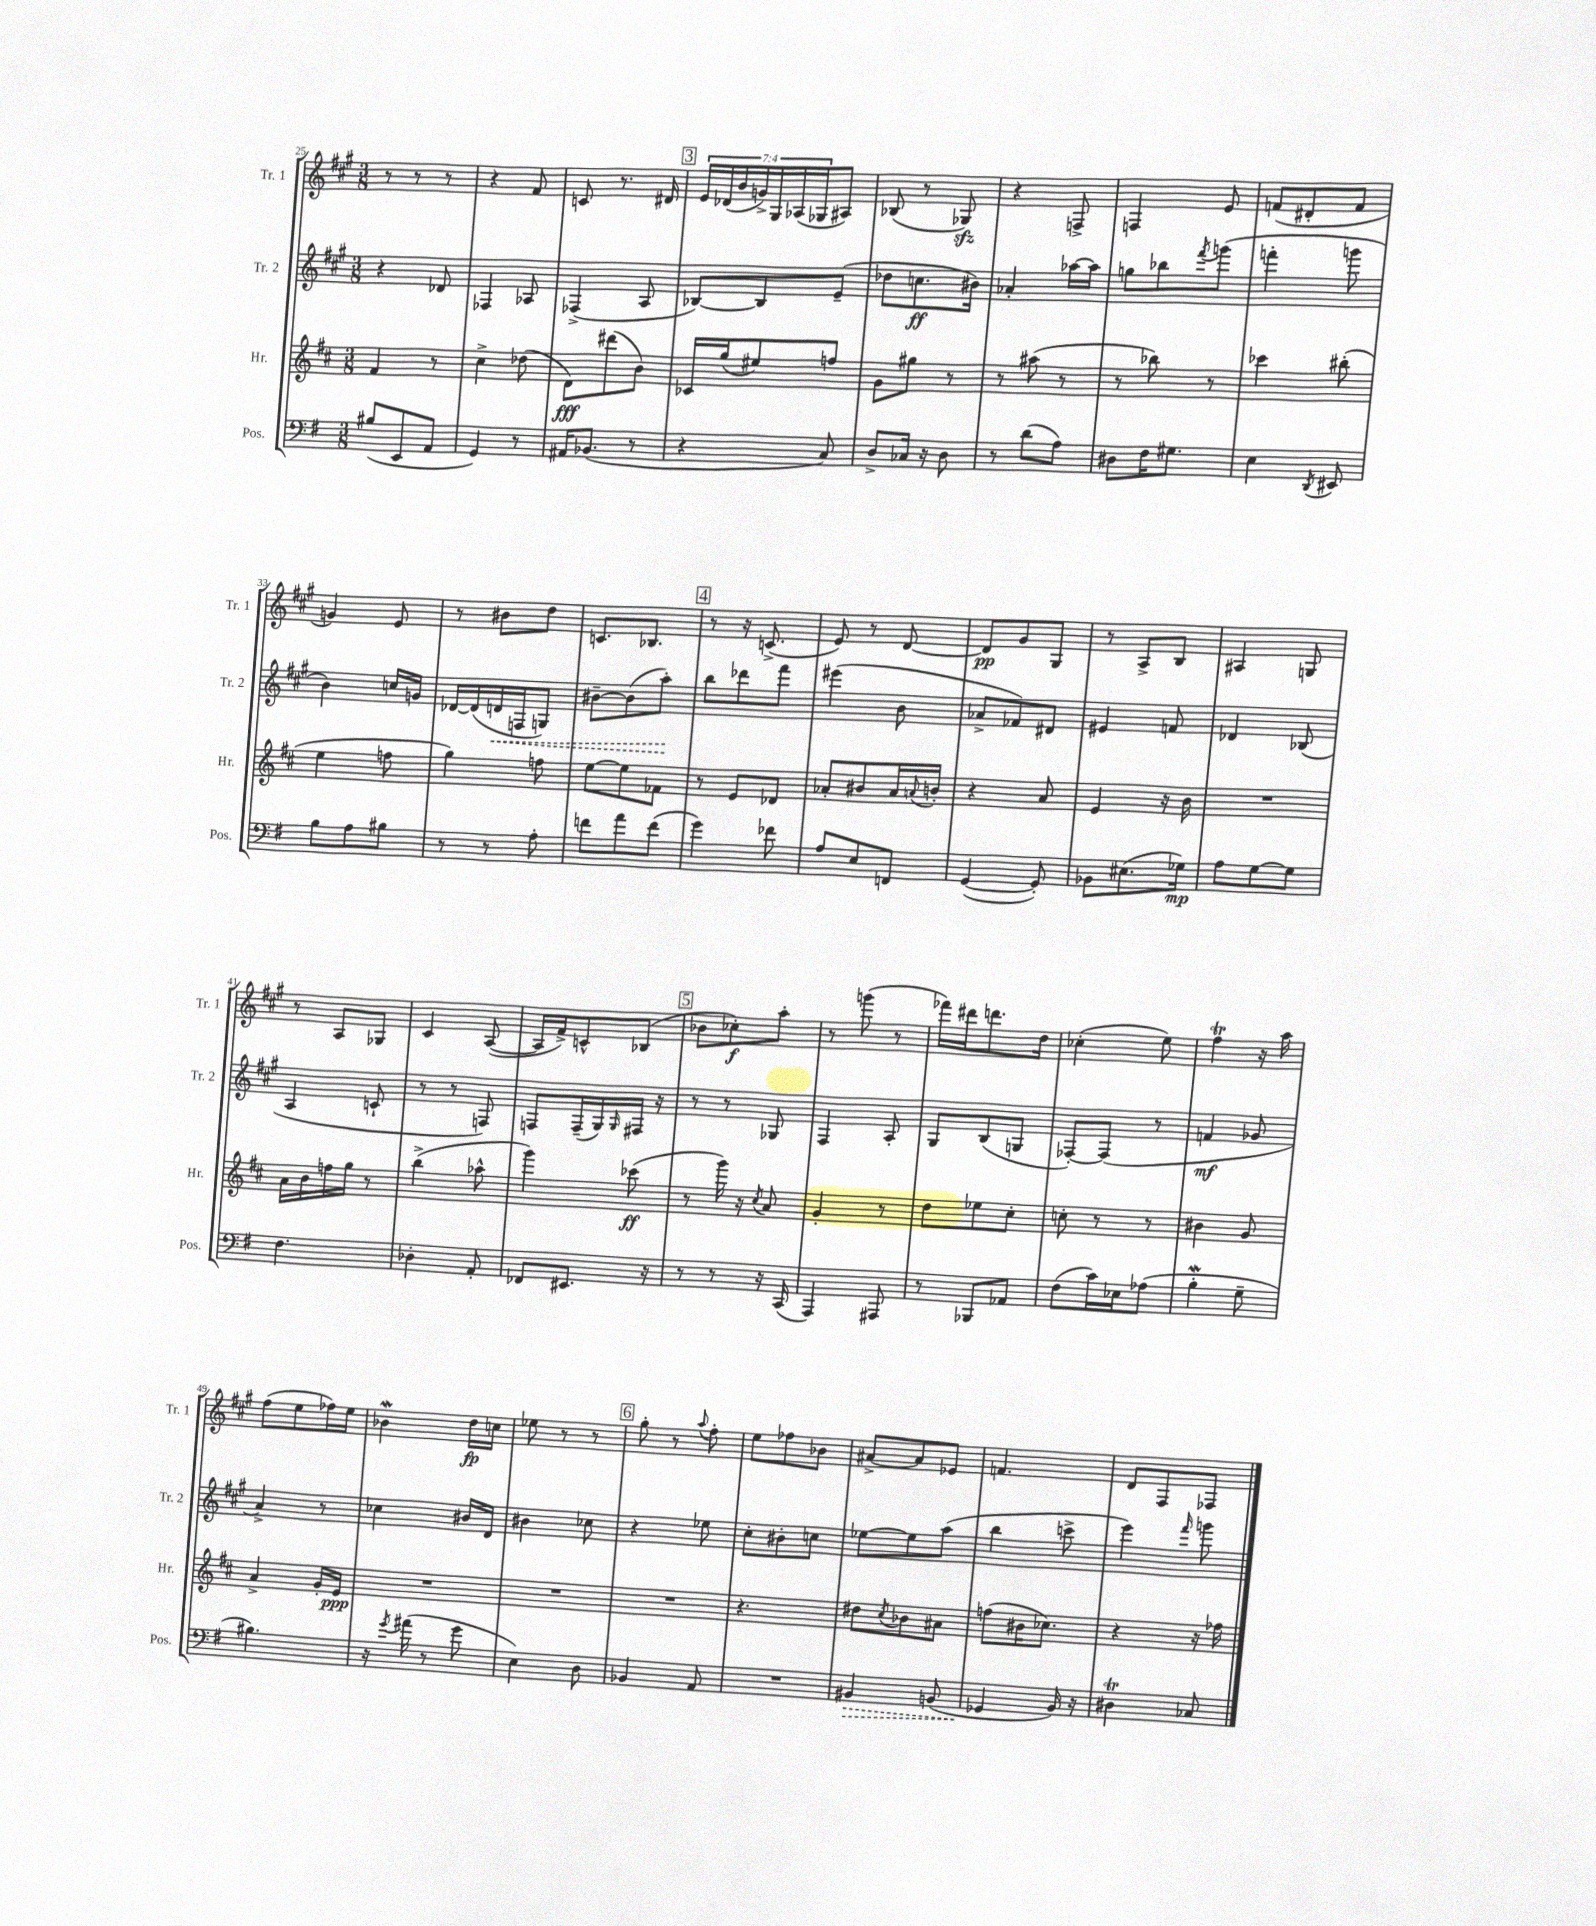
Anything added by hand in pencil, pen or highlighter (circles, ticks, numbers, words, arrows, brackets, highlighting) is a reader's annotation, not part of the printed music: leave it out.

**kern	**dynam	**kern	**dynam	**kern	**dynam	**kern	**dynam
*part4	*part4	*part3	*part3	*part2	*part2	*part1	*part1
*staff4	*staff4	*staff3	*staff3	*staff2	*staff2	*staff1	*staff1
*I"Pos.	*	*I"Hr.	*	*I"Tr. 2	*	*I"Tr. 1	*
*I'Pos.	*	*I'Hr.	*	*I'Tr. 2	*	*I'Tr. 1	*
*clefF4	*	*clefG2	*	*clefG2	*	*clefG2	*
*k[f#]	*	*k[f#c#]	*	*k[f#c#g#]	*	*k[f#c#g#]	*
*M3/8	*	*M3/8	*	*M3/8	*	*M3/8	*
=25	=25	=25	=25	=25	=25	=25	=25
(8B#X/L	.	4f#/	.	4r	.	8r	.
8EE/	.	.	.	.	.	8r	.
8AA/J	.	8r	.	8d-X/	.	8r	.
=26	=26	=26	=26	=26	=26	=26	=26
4GG/)	.	4cc#^\	.	4F-X/	.	4r	.
8r	.	(8dd-X\	.	8A-X/	.	8f#/	.
=27	=27	=27	=27	=27	=27	=27	=27
16AA#X/KL	.	8d\L)	fff	(4F-X^/	.	8cn/	.
(8.BB-X/J	.	.	.	.	.	.	.
.	.	(8ddd#X\	.	.	.	8.r	.
8r	.	8b\J)	.	8A/	.	.	.
.	.	.	.	.	.	16d#X/	.
!!LO:REH:place=s1:t=3
=28	=28	=28	=28	=28	=28	=28	=28
4r	.	16c-X/LL	.	[8B-X/L)	.	28e/LL	.
.	.	.	.	.	.	(28d-X/	.
.	.	(16gg/J	.	.	.	.	.
.	.	.	.	.	.	28b/	.
.	.	.	.	.	.	28gn^/)	.
.	.	8ee#X/)	.	8B-/]	.	.	.
.	.	.	.	.	.	28G#/	.
.	.	.	.	.	.	(28A-X/	.
.	.	.	.	.	.	28G-X/J	.
8C/)	.	8ffn/J	.	(8e~/J	.	8A#X/J)	.
=29	=29	=29	=29	=29	=29	=29	=29
8D^/L	.	8g\L	.	8dd-X\L	.	(8B-X/	.
16C-X/Jk	.	8gg#X\J	.	8.ccn\	ff	8r	.
16r	.	.	.	.	.	.	.
8D\	.	8r	.	.	.	8G-Xzz/)	.
.	.	.	.	16b#X\Jk)	.	.	.
=30	=30	=30	=30	=30	=30	=30	=30
8r	.	8r	.	4a-X'/	.	4r	.
(8d\L	.	(8aa#X\	.	.	.	.	.
8A\J)	.	8r	.	[16aa-X\LL	.	8Fn^/	.
.	.	.	.	16aa-\JJ]	.	.	.
=31	=31	=31	=31	=31	=31	=31	=31
8D#X\L	.	8r	.	8ggn\L	.	4Fn/	.
16F#\K	.	8bb-X\)	.	8bb-X\	.	.	.
8.G#X\J	.	.	.	.	.	.	.
.	.	.	.	8qfff#/	.	.	.
.	.	8r	.	(8gggn\J	.	8e/	.
=32	=32	=32	=32	=32	=32	=32	=32
4E\	.	4ccc-X\	.	4fffn'\	.	(8fn/L	.
.	.	.	.	.	.	8d#X'/	.
8qDD/	.	.	.	.	.	.	.
8EE#X/	.	(8bb#X'\	.	8gggn\	.	8f/J	.
!!LO:LB:g=z
=33	=33	=33	=33	=33	=33	=33	=33
8B\L	.	4ee\	.	4b\)	.	4gn/)	.
8A\	.	.	.	.	.	.	.
8B#X\J	.	8ffn\	.	16ccn/LL	.	8e/	.
.	.	.	.	16gn/JJ	.	.	.
=34	=34	=34	=34	=34	=34	=34	=34
8r	.	4gg\)	.	[16d-X/LL	.	8r	.
.	.	.	.	(16d-/]	.	.	.
!	!	!	!	!	!LO:HP:b	!	!
8r	.	.	.	16dn/	<	8b#X\L	.
.	.	.	.	16Fn/J	.	.	.
8A'\	.	8ffn\	.	8Gn/J)	.	8dd\J	.
=35	=35	=35	=35	=35	=35	=35	=35
8fn\L	.	[8ee\L	.	[8b#X~\L	.	8.cn/L	.
8a\	.	8ee\]	.	(8b#\]	.	.	.
.	.	.	.	.	.	8.B-X/J	.
(8f\J	.	8f-X\J	.	8aa'\J)	.	.	.
.	.	.	.	.	[	.	.
!!LO:REH:place=s1:t=4
=36	=36	=36	=36	=36	=36	=36	=36
4g\)	.	8r	.	8bb\L	.	8r	.
.	.	8e/L	.	8ddd-X\	.	16r	.
.	.	.	.	.	.	(8.cn^/	.
8f-X\	.	8d-X/J	.	8fff#\J	.	.	.
=37	=37	=37	=37	=37	=37	=37	=37
8A/L	.	8a-X'/L	.	(4eee#X\	.	8e/)	.
8E/	.	8b#X/	.	.	.	8r	.
8FFn/J	.	16a-/L	.	8b\	.	[8d/	.
.	.	8qqan/	.	.	.	.	.
.	.	16bn'/JJ	.	.	.	.	.
=38	=38	=38	=38	=38	=38	=38	=38
([4GG/	.	4r	.	8a-X^/L	.	8d/L]	pp
.	.	.	.	8f-X/)	.	8g#/	.
8GG'/])	.	8a/	.	8d#X/J	.	8G#/J	.
=39	=39	=39	=39	=39	=39	=39	=39
8BB-X\L	.	4e/	.	4e#X/	.	8r	.
(8.E#X\	.	.	.	.	.	8A^/L	.
.	.	16r	.	8fn/	.	8B/J	.
16G-X\Jk)	mp	16b\	.	.	.	.	.
=40	=40	=40	=40	=40	=40	=40	=40
8A\L	.	4.r	.	4d-X/	.	4A#X/	.
[8G\	.	.	.	.	.	.	.
8G\J]	.	.	.	(8B-X/	.	8Gn/	.
!!LO:LB:g=z
=41	=41	=41	=41	=41	=41	=41	=41
4.F#\	.	16a\LL	.	4A/	.	8r	.
.	.	16b\	.	.	.	.	.
.	.	16ffn\	.	.	.	8A/L	.
.	.	16gg\JJ	.	.	.	.	.
.	.	8r	.	8cn`/	.	8G-X/J	.
=42	=42	=42	=42	=42	=42	=42	=42
4D-X'\	.	(4bb^\	.	8r	.	4c#/	.
.	.	.	.	8r	.	.	.
8AA'/	.	8aa-X^^\	.	8Fn/)	.	([8A/	.
=43	=43	=43	=43	=43	=43	=43	=43
8FF-X/L	.	4ggg\)	.	8Fn/L	.	16A/LL]	.
.	.	.	.	.	.	16f#^/J)	.
8.EE#X/J	.	.	.	(16F~/L	.	8cn^^/	.
.	.	.	.	16G#/)	.	.	.
.	.	.	.	16qqG#/	.	.	.
.	.	(8ccc-X\	ff	16F#X/JJ	.	(8B-X/J	.
16r	.	.	.	16r	.	.	.
!!LO:REH:place=s1:t=5
=44	=44	=44	=44	=44	=44	=44	=44
8r	.	8r	.	8r	.	8b-X\L	.
8r	.	16ggg\)	.	8r	.	8cc-X'\)	f
.	.	16r	.	.	.	.	.
.	.	8qcc#/	.	.	.	.	.
16r	.	8a/	.	8G-X/	.	8aa'\J	.
(16CC/	.	.	.	.	.	.	.
=45	=45	=45	=45	=45	=45	=45	=45
4AAA/)	.	4g'/	.	4F#/	.	8r	.
.	.	.	.	.	.	(8gggn\	.
8AAA#X/	.	8r	.	8A'/	.	8r	.
=46	=46	=46	=46	=46	=46	=46	=46
8r	.	8dd\L	.	8G#/L	.	16fff-X\LL)	.
.	.	.	.	.	.	16ddd#X\J	.
8BBB-X/L	.	8ee-X\	.	(8B/	.	8.dddn\	.
8AA-X/J	.	8cc#'\J	.	8Gn/J	.	.	.
.	.	.	.	.	.	16dd\Jk	.
=47	=47	=47	=47	=47	=47	=47	=47
(8F#\L	.	8ccn'\	.	[8F-X'/L)	.	(4cc-X'\	.
16c\L)	.	8r	.	(8F-/J]	.	.	.
16E-X\J	.	.	.	.	.	.	.
(8A-X\J	.	8r	.	8r	.	8ee\)	.
=48	=48	=48	=48	=48	=48	=48	=48
4BW'\	.	4b#X\	.	4fn/	mf	4ff#T\	.
8G~\	.	8g/	.	8g-X/	.	16r	.
.	.	.	.	.	.	16aa\	.
!!LO:LB:g=z
=49	=49	=49	=49	=49	=49	=49	=49
4.B#X\)	.	4a^/	.	4a^/)	.	(8ff#\L	.
.	.	.	.	.	.	8ee\	.
.	.	16g'/LL	.	8r	.	16ff-X\L)	.
.	.	16e/JJ	ppp	.	.	16ee\JJ	.
=50	=50	=50	=50	=50	=50	=50	=50
16r	.	4.r	.	4cc-X\	.	4b-Xw\	.
8qg/	.	.	.	.	.	.	.
(16a#X\	.	.	.	.	.	.	.
8r	.	.	.	.	.	.	.
8g\	.	.	.	16b#X/LL	.	16dd\LL	fp
.	.	.	.	16d/JJ	.	16ccn\JJ	.
=51	=51	=51	=51	=51	=51	=51	=51
4E\)	.	4.r	.	4b#X\	.	8ee-X\	.
.	.	.	.	.	.	8r	.
8D\	.	.	.	8cc-X\	.	8r	.
!!LO:REH:place=s1:t=6
=52	=52	=52	=52	=52	=52	=52	=52
4BB-X/	.	4.r	.	4r	.	8gg#'\	.
.	.	.	.	.	.	8r	.
.	.	.	.	.	.	8qqaa/	.
8AA/	.	.	.	8ee-X\	.	8ff#'\	.
=53	=53	=53	=53	=53	=53	=53	=53
4.r	.	4.r	.	8cc#'\L	.	8ee\L	.
.	.	.	.	8b#X'\	.	8ff-X\	.
.	.	.	.	8ccn\J	.	8b-X\J	.
=54	=54	=54	=54	=54	=54	=54	=54
!	!LO:HP:b	!	!	!	!	!	!
4BB#X/	>	8dd#X\L	.	[8ee-X\L	.	[8a#X^/L	.
.	.	8qcc#/	.	.	.	.	.
.	.	8b-X\	.	8ee-\]	.	8a#/]	.
(8BBn/	.	8a#X\J	.	(8aa\J	.	8e-X/J	.
=55	=55	=55	=55	=55	=55	=55	=55
4GG-X/	.	(8ffn\L	.	4bb\	.	4.fn/	.
.	.	16b#X\K	.	.	.	.	.
.	.	8.cc-X\J)	.	.	.	.	.
16BB/)	]	.	.	8cccn^\	.	.	.
16r	.	.	.	.	.	.	.
=56	=56	=56	=56	=56	=56	=56	=56
4D#Xt\	.	4r	.	4eee\)	.	8d/L	.
.	.	.	.	.	.	8F#/	.
.	.	.	.	16qqfff#/	.	.	.
8C-X/	.	16r	.	8gggn\	.	8F-X/J	.
.	.	16ff-X\	.	.	.	.	.
==	==	==	==	==	==	==	==
*-	*-	*-	*-	*-	*-	*-	*-
